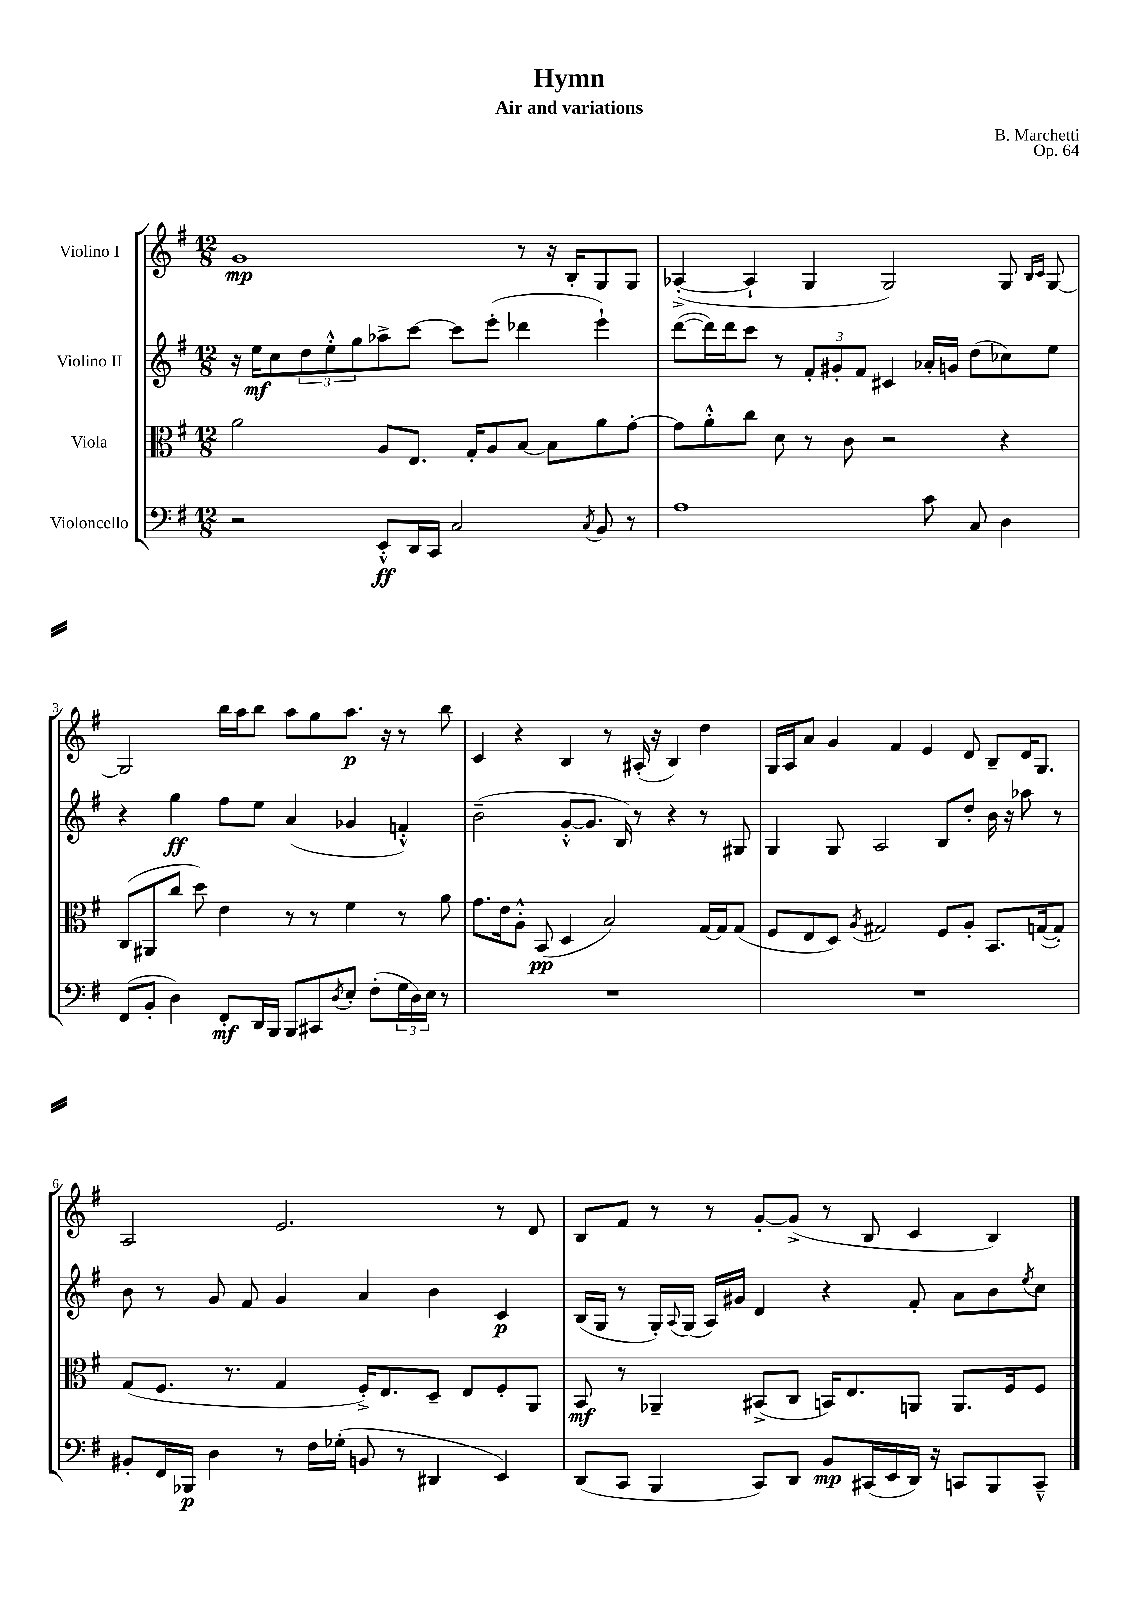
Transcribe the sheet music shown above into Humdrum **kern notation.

**kern	**kern	**kern	**kern
*staff4	*staff3	*staff2	*staff1
*clefF4	*clefC3	*clefG2	*clefG2
*k[f#]	*k[f#]	*k[f#]	*k[f#]
*M12/8	*M12/8	*M12/8	*M12/8
2r	2a\	16r	1g
.	.	16ee\LK	.
.	.	8cc\	.
.	.	12dd\	.
.	.	12ee'^^\	.
.	.	12gg\	.
8EE'^^/L	8A/L	8aa-^\	.
16DD/L	8.E/J	[8ccc\J	.
16CC/JJ	.	.	.
2C/	.	8ccc\]L	.
.	16G'/LK	.	.
.	8A/	(8eee'\J	.
.	[8B/J	4ddd-\	8r
.	8B\]L	.	16r
.	.	.	16B'/LK
8qC/	.	.	.
8BB/	8a\	4eee`\)	8G/
8r	[8g'\J	.	8G/J
=	=	=	=
1A	8g\]L	([8ddd\L	([4A-'^/
.	8a'^^\	16ddd\]L)	.
.	.	16ddd\J	.
.	8cc\J	8ccc\J	4A-`/]
.	8d\	8r	.
.	8r	12f#'/L	4G/
.	.	12g#'/	.
.	8c\	.	.
.	.	12f#/J	.
.	2r	4c#/	2G/)
8c\	.	16a-'/LL	.
.	.	16g/JJ	.
8C/	.	(8dd\L	.
4D\	4r	8cc-\)	8G/
.	.	.	16qqB/LL
.	.	.	16qqc/JJ
.	.	8ee\J	[8G/
=	=	=	=
(8FF#/L	(8C/L	4r	2G/]
8BB'/J	8AA#/	.	.
4D\)	8cc/J	4gg\	.
.	8dd\)	.	.
8FF#'/L	4e\	8ff#\L	16bb\LL
.	.	.	16aa\J
16DD/L	.	8ee\J	8bb\J
16BBB/JJ	.	.	.
8BBB/L	8r	(4a/	8aa\L
8CC#/	8r	.	8gg\
8qD/	.	.	.
8E'/J	4f#\	4g-/	8.aa\J
(8F#'\L	.	.	.
.	.	.	16r
24G\L	8r	4f'^^/)	8r
24D\)	.	.	.
24E\JJ	.	.	.
8r	8a\	.	8bb\
=	=	=	=
1.r	8.g\L	(2b~\	4c/
.	16e\k	.	.
.	8A'^^\J	.	4r
.	(8BB/	.	.
.	4D/	[8g'^^/L	4B/
.	.	8.g/]J	.
.	2B/)	.	8r
.	.	16B/)	.
.	.	8r	(16A#'/
.	.	.	16r
.	.	4r	4B/)
.	[16G/LL	8r	4dd\
.	16G/]J	.	.
.	(8G/J	8G#/	.
=	=	=	=
1.r	8F#/L	4G/	16G/LL
.	.	.	16A/J
.	8E/	.	8a/J
.	8D/J)	8G/	4g/
.	8qA/	.	.
.	2G#/	2A/	.
.	.	.	4f#/
.	.	.	4e/
.	8F#/L	8B/L	.
.	8A'/J	8dd'/J	8d/
.	8.BB/L	16b\	8B~/L
.	.	16r	.
.	.	8aa-\	16d/K
.	([16G/k	.	8.G/J
.	8G'/]J)	8r	.
=	=	=	=
8BB#'/L	(8G/L	8b\	2A/
16FF#/L	8.F#/J	8r	.
16BBB-/JJ	.	.	.
4D\	.	8g/	.
.	8.r	.	.
.	.	8f#/	.
8r	4G/	4g/	2.e/
16F#\LL	.	.	.
(16G-'\JJ	.	.	.
8BB/	16F#'^/LK)	4a/	.
.	8.E/	.	.
8r	.	.	.
4DD#/	8D~/J	4b\	.
.	8E/L	.	.
4EE/)	8F#'/	4c/	8r
.	8AA/J	.	8d/
=	=	=	=
(8DD/L	8BB/	(16B/LL	8B/L
.	.	16G/JJ	.
8CC/J	8r	8r	8f#/J
4BBB/	4AA-~/	16G'/LL)	8r
.	.	8qqA/	.
.	.	(16G/JJ	.
.	.	16A/LL)	8r
.	.	16g#/JJ	.
8CC/L)	(8BB#^/L	4d/	[8g'/L
8DD/J	8C/J	.	(8g^/]J
8BB/L	16BB/LK)	4r	8r
.	8.E/	.	.
(16CC#/L	.	.	8B/
16EE/	.	.	.
16DD/JJ)	8AA/J	8f#'/	4c/
16r	.	.	.
8CC/L	8.AA/L	8a\L	.
8BBB/	.	8b\	4B/)
.	16F#/k	.	.
.	.	8qee/	.
8CC~^^/J	8F#/J	8cc\J	.
==	==	==	==
*-	*-	*-	*-
